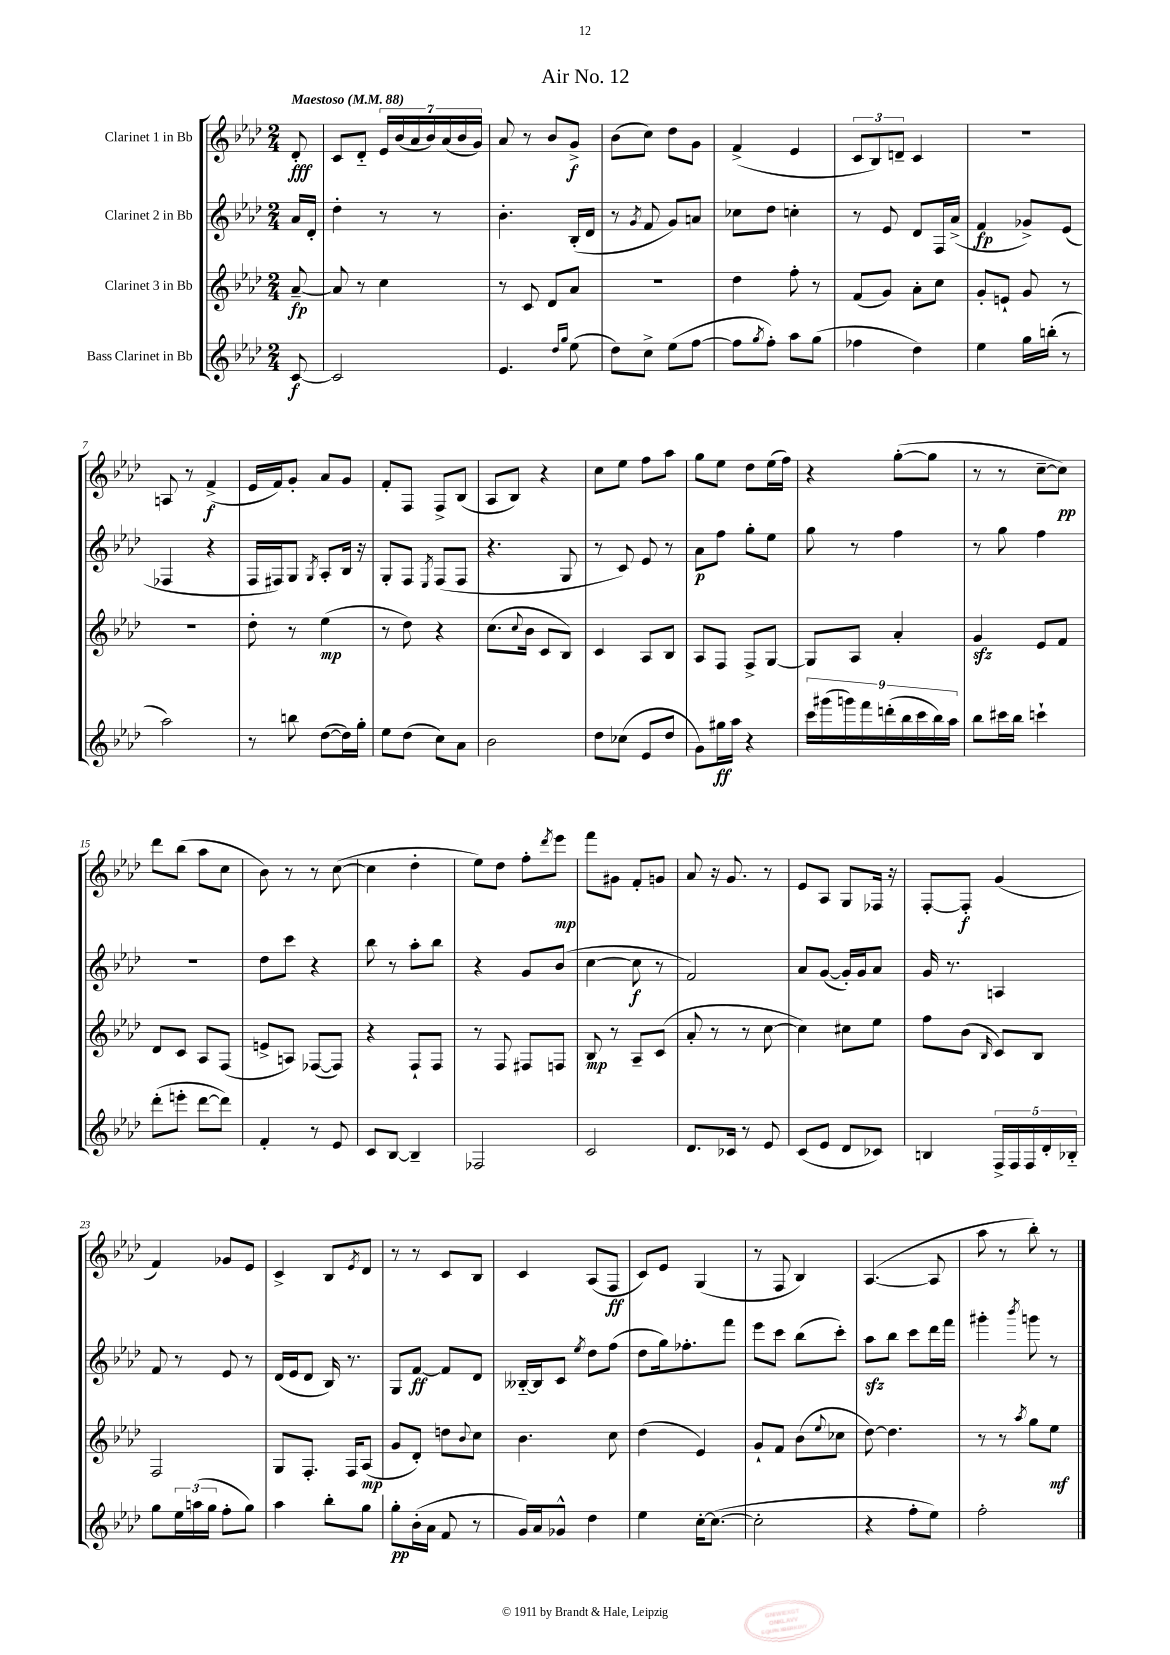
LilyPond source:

\header { title = "Air No. 12" }
<<
\new StaffGroup <<
\new Staff = "s0" \with { instrumentName = "Clarinet 1 in Bb" } {
    \clef treble \key aes \major \numericTimeSignature \time 2/4 \partial 8 \tempo "Maestoso" 4 = 88
    des'8-.\fff |
    c'8 des'8-_ \tuplet 7/4 { ees'16 bes'16( aes'16 bes'16) aes'16( bes'16 g'16) } |
    aes'8 r8 bes'8 g'8->\f |
    bes'8( c''8) des''8 g'8 |
    f'4->( ees'4 |
    \tuplet 3/2 { c'8 bes8) d'8-- } c'4 |
    r2 |
    a8 r8 f'4->\f( |
    ees'16 f'16) g'8-. aes'8 g'8 |
    f'8-. f8 f8-> bes8( |
    aes8 bes8) r4 |
    c''8 ees''8 f''8 aes''8 |
    g''8 ees''8 des''8 ees''16( f''16) |
    r4 g''8~-.( g''8 |
    r8 r8 c''8~-- c''8\pp) |
    des'''8 bes''8( aes''8 c''8 |
    bes'8) r8 r8 c''8~( |
    c''4 des''4-. |
    ees''8) des''8 f''8-. \acciaccatura { des'''8 } ees'''8\mp |
    f'''8 gis'8 f'8-. g'8 |
    aes'8 r16 g'8. r8 |
    ees'8 aes8 g8 fes16 r16 |
    f8~-. f8-.\f g'4( |
    f'4) ges'8 ees'8 |
    c'4-> bes8 \acciaccatura { ees'8 } des'8 |
    r8 r8 c'8 bes8 |
    c'4 aes8( f8\ff |
    c'8) ees'8 g4( |
    r8 f8 bes4) |
    aes4.~( aes8 |
    aes''8 r8 bes''8-.) r8 \bar "|." |
}
\new Staff = "s1" \with { instrumentName = "Clarinet 2 in Bb" } {
    \clef treble \key aes \major \numericTimeSignature \time 2/4 \partial 8
    aes'16 des'16-. |
    des''4-. r8 r8 |
    bes'4.-. bes16-.( des'16 |
    r8 \acciaccatura { g'8 } f'8 g'8) a'8 |
    ces''8 des''8 c''4-. |
    r8 ees'8 des'8 f16 aes'16->( |
    f'4\fp ges'8->) ees'8( |
    fes4 r4 |
    f16 fis16) g8 \acciaccatura { g8 } aes8-. bes16 r16 |
    g8-. f8 \acciaccatura { ees8 } f8( f8 |
    r4. g8 |
    r8 c'8) ees'8 r8 |
    aes'8\p f''8 g''8-. ees''8 |
    g''8 r8 f''4 |
    r8 g''8 f''4 |
    R2 |
    des''8 c'''8 r4 |
    bes''8 r8 aes''8-. bes''8 |
    r4 g'8 bes'8( |
    c''4~ c''8\f r8 |
    f'2) |
    aes'8 g'8~( g'16-.) g'16 aes'8 |
    g'16 r8. a4 |
    f'8 r8 ees'8 r8 |
    des'16( ees'16 des'8 bes16) r8. |
    g8 f'8~\ff f'8 des'8 |
    beses16~-_ beses16 c'8 \acciaccatura { ees''8 } des''8 f''8( |
    des''8 g''16) fes''8.-. f'''8 |
    ees'''8 c'''8 bes''8( c'''8-.) |
    aes''8\sfz bes''8 c'''8 des'''16 f'''16 |
    gis'''4-. \acciaccatura { bes'''8 } g'''8 r8 \bar "|." |
}
\new Staff = "s2" \with { instrumentName = "Clarinet 3 in Bb" } {
    \clef treble \key aes \major \numericTimeSignature \time 2/4 \partial 8
    aes'8~--\fp |
    aes'8 r8 c''4 |
    r8 c'8 des'8 aes'8 |
    r2 |
    des''4 f''8-. r8 |
    f'8( g'8) aes'8-. c''8 |
    g'8-. e'8-! g'8 r8 |
    r2 |
    des''8-. r8 ees''4\mp( |
    r8 des''8) r4 |
    c''8.( \appoggiatura { c''8 } bes'16 c'8 bes8) |
    c'4 aes8 bes8 |
    aes8 f8 f8-> g8~ |
    g8 aes8 aes'4-. |
    g'4\sfz ees'8 f'8 |
    des'8 c'8 aes8 f8( |
    e'8-> a8) fes8~( fes8) |
    r4 f8-! f8 |
    r8 f8 fis8 f8 |
    bes8\mp r8 aes8-- c'8( |
    aes'8-. r8 r8 c''8~ |
    c''4) cis''8 ees''8 |
    f''8 bes'8( \grace { bes16 } c'8) bes8 |
    f2 |
    g8 f8.-. f16 aes8\mp( |
    g'8 des'8-.) d''8 \appoggiatura { bes'8 } c''8 |
    bes'4. c''8 |
    des''4( ees'4) |
    g'8-! f'8 bes'8( \appoggiatura { ees''8 } ces''8 |
    des''8~) des''4. |
    r8 r8 \acciaccatura { aes''8 } g''8 ees''8\mf \bar "|." |
}
\new Staff = "s3" \with { instrumentName = "Bass Clarinet in Bb" } {
    \clef treble \key aes \major \numericTimeSignature \time 2/4 \partial 8
    c'8~\f |
    c'2 |
    ees'4. \grace { des''16 g''16 } ees''8( |
    des''8) c''8-> ees''8( f''8~ |
    f''8 \acciaccatura { g''8 } f''8-.) aes''8 g''8( |
    fes''4 des''4) |
    ees''4 g''16 b''16-.( r8 |
    aes''2) |
    r8 b''8 des''8~( des''16) g''16-. |
    ees''8 des''8( c''8) aes'8 |
    bes'2 |
    des''8 ces''8( ees'8 des''8 |
    g'8) gis''16\ff aes''16 r4 |
    \tuplet 9/8 { c'''16 gis'''16( g'''16) f'''16 d'''16-.( bes''16 c'''16 bes''16) aes''16 } |
    bes''8 cis'''16 bes''16 c'''4-! |
    des'''8-.( e'''8-. des'''8~ des'''8) |
    f'4-. r8 ees'8 |
    c'8 bes8~ bes4-- |
    fes2 |
    c'2 |
    des'8. ces'16 r8 ees'8 |
    c'8( ees'8 des'8 ces'8) |
    b4 \tuplet 5/4 { f16-> f16 f16 des'16-. bes16-_ } |
    g''8 \tuplet 3/2 { ees''16 a''16( g''16 } f''8-. g''8) |
    aes''4 bes''8-. g''8 |
    g''8-.\pp bes'16-.( aes'16 f'8 r8 |
    g'16) aes'16 ges'8-^ des''4 |
    ees''4 c''16~-. c''8.~( |
    c''2-. |
    r4 f''8-. ees''8) |
    f''2-. \bar "|." |
}
>>
>>
